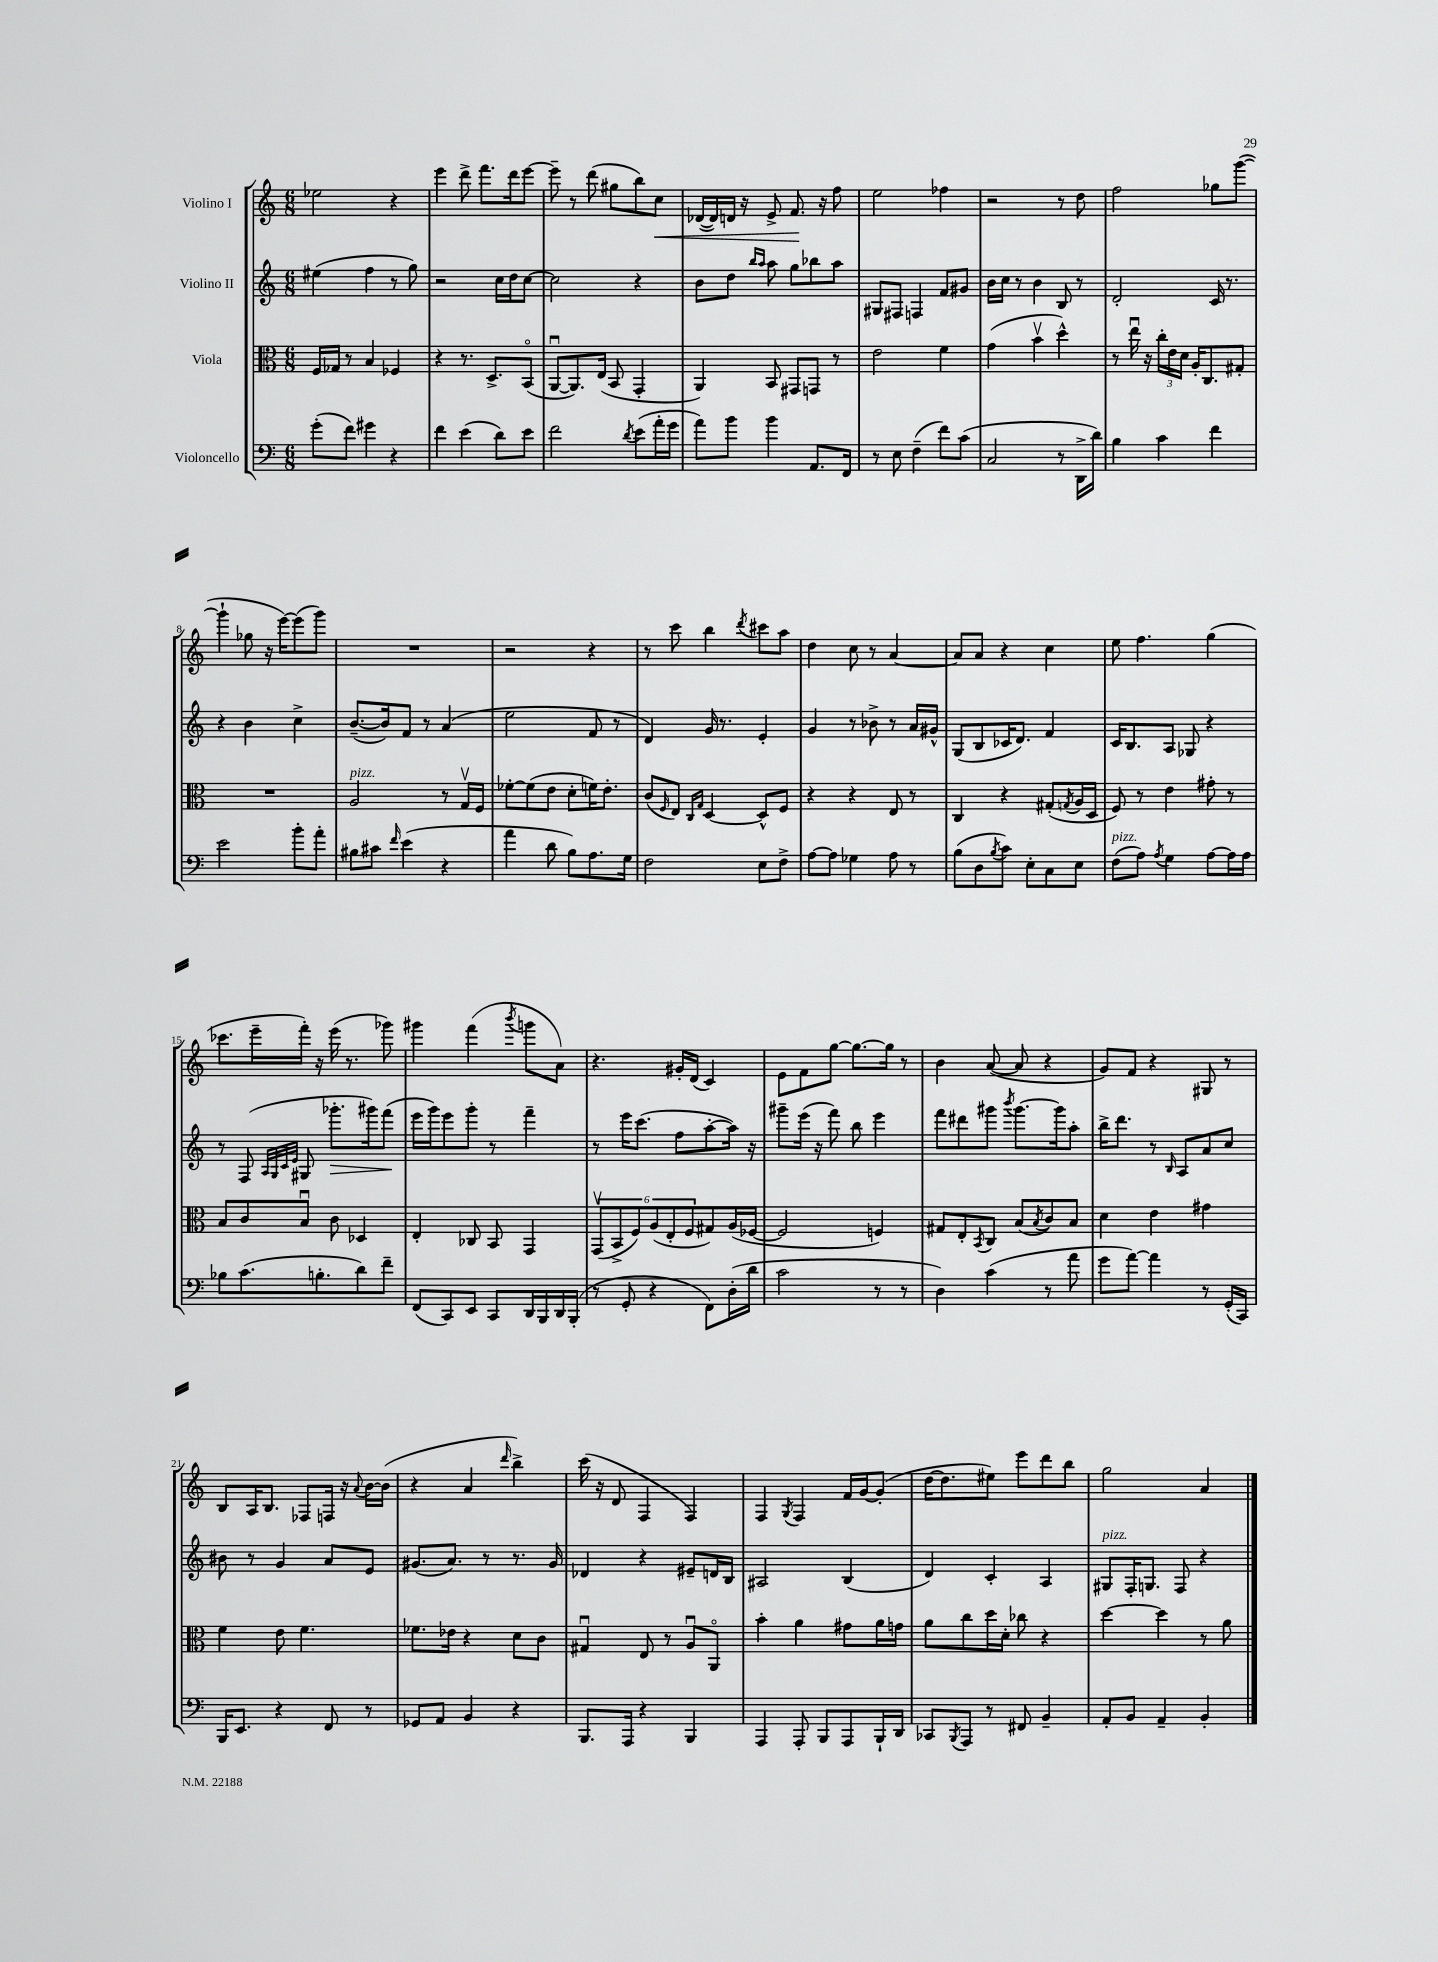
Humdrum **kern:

**kern	**kern	**kern	**dynam	**kern	**dynam
*part4	*part3	*part2	*part2	*part1	*part1
*staff4	*staff3	*staff2	*staff2	*staff1	*staff1
*I"Violoncello	*I"Viola	*I"Violino II	*	*I"Violino I	*
*clefF4	*clefC3	*clefG2	*	*clefG2	*
*k[]	*k[]	*k[]	*	*k[]	*
*M6/8	*M6/8	*M6/8	*	*M6/8	*
=1	=1	=1	=1	=1	=1
(8g'\L	16F/LL	(4ee#X\	.	2ee-X\	.
.	16G-X/JJ	.	.	.	.
8f\J)	8r	.	.	.	.
4g#X\	4B/	4ff\	.	.	.
4r	4F-X/	8r	.	4r	.
.	.	8gg\)	.	.	.
=2	=2	=2	=2	=2	=2
4f\	4r	2r	.	4eee\	.
(4e\	8.r	.	.	8ddd^\	.
.	.	.	.	8.fff\L	.
.	8.D^/L	.	.	.	.
8d\L)	.	16cc\LL	.	.	.
.	.	16dd\J	.	16ddd\k	.
8e\J	(8BB/J	[8cc\J	.	[8eee\J	.
=3	=3	=3	=3	=3	=3
2f\	[8AAu/L	2cc\]	.	8eee~\]	.
.	8.AA/])	.	.	8r	.
.	.	.	.	(8ddd\	.
.	(16E/Jk	.	.	.	.
.	8BB/	.	.	8gg#X\L	.
8qd/	.	.	.	.	.
(8e\L	4GG'/	4r	.	8bb\)	.
!	!	!	!	!	!LO:HP:b
16a'\L	.	.	.	8cc\J	<
16g\JJ	.	.	.	.	.
=4	=4	=4	=4	=4	=4
8a\L)	4AA/)	8b\L	.	([16d-X/LL	.
.	.	.	.	16d-/])	.
8b\J	.	8dd\J	.	16dn/JJ	.
.	.	.	.	16r	.
.	.	16qqbb/LL	.	.	.
.	.	16qqaa/JJ	.	.	.
4b\	8BB/	8aa\	.	8e^/	.
.	8GG#X/L	8gg\L	.	8.f/	.
8.AA/L	8GGn/J	8bb-X\	.	.	.
.	.	.	.	16r	[
.	8r	8aa\J	.	8ff\	.
16FF/Jk	.	.	.	.	.
=5	=5	=5	=5	=5	=5
8r	2e\	8G#X/L	.	2ee\	.
8E\	.	8F#X/J	.	.	.
(4F~\	.	4Fn/	.	.	.
8f\L)	4f\	8f/L	.	4ff-X\	.
(8c\J	.	8g#X/J	.	.	.
=6	=6	=6	=6	=6	=6
2C/	(4g\	16b\LL	.	2r	.
.	.	16cc\JJ	.	.	.
.	.	8r	.	.	.
.	4bv\	4b\	.	.	.
8r	4dd^^\)	8B/	.	8r	.
16DD^\LL	.	8r	.	8dd\	.
16d\JJ)	.	.	.	.	.
=7	=7	=7	=7	=7	=7
4B\	8r	2d'/	.	2ff\	.
.	16eeu\	.	.	.	.
.	16r	.	.	.	.
4c\	24cc'\LL	.	.	.	.
.	24e\	.	.	.	.
.	24d\JJ	.	.	.	.
.	16A'/KL	.	.	.	.
.	8.C/	.	.	.	.
4f\	.	16c/	.	8gg-X\L	.
.	.	8.r	.	.	.
.	8G#X'/J	.	.	([8ggg\J	.
!!LO:LB:g=z
=8	=8	=8	=8	=8	=8
2e\	2.r	4r	.	4ggg`\]	.
.	.	4b\	.	8gg-X\	.
.	.	.	.	16r	.
.	.	.	.	[16eee\KL)	.
8b'\L	.	4cc^\	.	(8eee\]	.
8a'\J	.	.	.	8ggg\J)	.
=9	=9	=9	=9	=9	=9
!	!LO:TX:a:i:t=pizz.	!	!	!	!
8B#X\L	2A/	([8.b~/L	.	2.r	.
8c#X\J	.	.	.	.	.
.	.	16b/k])	.	.	.
16qqf/	.	.	.	.	.
(4e\	.	8f/J	.	.	.
.	.	8r	.	.	.
4r	8r	(4a/	.	.	.
.	16Gv/LL	.	.	.	.
.	16F/JJ	.	.	.	.
=10	=10	=10	=10	=10	=10
4a\	[8f-X'\L	2ee\	.	2r	.
.	(8f-\]	.	.	.	.
8d\	8e\J	.	.	.	.
8B\L)	8d'\L	.	.	.	.
8.A\	16fn\K)	8f/	.	4r	.
.	8.e'\J	.	.	.	.
.	.	8r	.	.	.
16G\Jk	.	.	.	.	.
=11	=11	=11	=11	=11	=11
2F\	(8c/L	4d/)	.	8r	.
.	16qqF/	.	.	.	.
.	8E/J)	.	.	8ccc\	.
.	16qqC/LL	.	.	.	.
.	16qqG/JJ	.	.	.	.
.	[4D/	16g/	.	4bb\	.
.	.	8.r	.	.	.
.	.	.	.	8qddd/	.
8E\L	8D^^/L]	4e'/	.	8ccc#X\L	.
8F^\J	8F/J	.	.	8aa\J	.
=12	=12	=12	=12	=12	=12
[8A\L	4r	4g/	.	4dd\	.
8A\J]	.	.	.	.	.
4G-X\	4r	8r	.	8cc\	.
.	.	8b-X^\	.	8r	.
8A\	8E/	8r	.	[4a/	.
8r	8r	16a/LL	.	.	.
.	.	16g#X^^/JJ	.	.	.
=13	=13	=13	=13	=13	=13
(8B\L	4C/	(8G/L	.	8a/L]	.
8D\	.	8B/	.	8a/J	.
8qB/	.	.	.	.	.
8c\J)	4r	16c-X/K	.	4r	.
.	.	8.d/J)	.	.	.
8E'\L	.	.	.	.	.
8C\	(8G#X'/L	4f/	.	4cc\	.
.	8qGn/	.	.	.	.
8E\J	16A/L	.	.	.	.
.	16D/JJ	.	.	.	.
=14	=14	=14	=14	=14	=14
!LO:TX:a:i:t=pizz.	!	!	!	!	!
(8F\L	8F/)	16c/KL	.	8ee\	.
.	.	8.B/	.	.	.
8A\J)	8r	.	.	4.ff\	.
8qA/	.	.	.	.	.
4G\	4e\	8A/J	.	.	.
.	.	8G-X/	.	.	.
[8A\L	8g#X'\	4r	.	(4gg\	.
16A\L]	8r	.	.	.	.
16A\JJ	.	.	.	.	.
!!LO:LB:g=z
=15	=15	=15	=15	=15	=15
8B-X\L	8B/L	8r	.	8.ccc-X\L	.
(8.c\	8c/	(8F/	.	.	.
.	.	.	.	16eee~\L	.
.	.	32qqA/LLL	.	.	.
.	.	32qqG/	.	.	.
.	.	32qqc/	.	.	.
.	.	32qqe/JJJ	.	.	.
.	8Bu/J	8G#X/	.	16fff'\JJ)	.
8.Bn'\	.	.	.	16r	.
!	!	!	!LO:HP:b	!	!
.	8c\	8.ggg-X'\L	>	(16eee\	.
.	.	.	.	8.r	.
8d\)	4D-X/	.	.	.	.
.	.	16ggg#X\k)	.	.	.
8f~\J	.	(8fff\J	.	8ggg-X\)	.
.	.	.	]	.	.
=16	=16	=16	=16	=16	=16
(8FF/L	4E'/	16eee\LL	.	4ggg#X\	.
.	.	16ggg\J)	.	.	.
8CC/)	.	8eee\	.	.	.
8EE/J	8C-X/	8ggg'\J	.	(4fff\	.
8CC/L	8BB/	8r	.	.	.
.	.	.	.	8qbbb/	.
16DD/L	4GG/	4fff~\	.	8gggn\L	.
16BBB/	.	.	.	.	.
16DD/	.	.	.	8a\J)	.
(16BBB'/JJ	.	.	.	.	.
=17	=17	=17	=17	=17	=17
8r	(12GGv/L	8r	.	4.r	.
.	12BB^/	.	.	.	.
8GG'/	.	16eee\KL	.	.	.
.	12F/)	.	.	.	.
.	.	(8.ccc\J	.	.	.
4r	(12A/	.	.	.	.
.	12E'/	.	.	.	.
.	.	8ff\L	.	16g#X'/LL	.
.	12F/	.	.	.	.
.	.	.	.	(16d/JJ	.
8FF\L)	8G#X/)	[8aa'\	.	4c/)	.
(16D'\L	(16A/L	16aa\Jk])	.	.	.
16d\JJ	[16F-X/JJ	16r	.	.	.
=18	=18	=18	=18	=18	=18
2c\	2F-/]	8ggg#X~\L	.	8e\L	.
.	.	(16eee\Jk	.	8f\	.
.	.	16r	.	.	.
.	.	8fff\)	.	[8gg\J	.
.	.	8bb\	.	8.gg\L_	.
8r	4Fn/)	4eee\	.	.	.
.	.	.	.	16gg\Jk]	.
8r	.	.	.	8r	.
=19	=19	=19	=19	=19	=19
4D\)	8G#X/L	8fff\L	.	4b\	.
.	8E'/	8ddd#X\	.	.	.
.	8qBB/	.	.	.	.
(4c\	8C/J	8ggg#X\J	.	([8a/	.
.	.	8qbbb/	.	.	.
.	(8B/L	[8.ggg#\L	.	8a/]	.
.	8qB/	.	.	.	.
8r	8c/)	.	.	4r	.
.	.	16ggg#\k]	.	.	.
8a\	8B/J	8aa'\J	.	.	.
=20	=20	=20	=20	=20	=20
8g\L	4d\	16bb^\KL	.	8g/L)	.
.	.	8.ddd\J	.	.	.
[8a\J)	.	.	.	8f/J	.
4a\]	4e\	8r	.	4r	.
.	.	16qqB/	.	.	.
.	.	8A/L	.	.	.
8r	4g#X\	8a/	.	8G#X/	.
(16GG'/LL	.	8cc/J	.	8r	.
16CC/JJ)	.	.	.	.	.
!!LO:LB:g=z
=21	=21	=21	=21	=21	=21
16BBB/KL	4f\	8b#X\	.	8B/L	.
8.EE/J	.	.	.	.	.
.	.	8r	.	16A/K	.
.	.	.	.	8.B/J	.
4r	8e\	4g/	.	.	.
.	4.f\	.	.	8F-X/L	.
8FF/	.	8a/L	.	16Fn/Jk	.
.	.	.	.	16r	.
.	.	.	.	8qqa/	.
8r	.	8e/J	.	[16b\LL	.
.	.	.	.	(16b\JJ]	.
=22	=22	=22	=22	=22	=22
8GG-X/L	8.f-X\L	(8.g#X/L	.	4r	.
8AA/J	.	.	.	.	.
.	16e-X\Jk	8.a/J)	.	.	.
4BB/	4r	.	.	4a/	.
.	.	8r	.	.	.
.	.	.	.	16qqddd/	.
4r	8d\L	8.r	.	4bb^\)	.
.	8c\J	.	.	.	.
.	.	16g#/	.	.	.
=23	=23	=23	=23	=23	=23
8.BBB/L	4G#Xu/	4d-X/	.	(16ccc\	.
.	.	.	.	16r	.
.	.	.	.	8d/	.
16AAA/Jk	.	.	.	.	.
4r	8E/	4r	.	4F/	.
.	8r	.	.	.	.
4BBB/	8Au/L	8e#X~/L	.	4F/)	.
.	8AA/J	16dn/L	.	.	.
.	.	16B/JJ	.	.	.
=24	=24	=24	=24	=24	=24
4AAA/	4b'\	2A#X/	.	4F/	.
.	.	.	.	8qG/	.
8AAA'/	4a\	.	.	4F/	.
8BBB/L	.	.	.	.	.
8AAA/	8g#X\L	(4B/	.	16f/LL	.
.	.	.	.	[16g/J	.
16BBB`/L	16a\L	.	.	(8g'/J]	.
16DD/JJ	16gn\JJ	.	.	.	.
=25	=25	=25	=25	=25	=25
8CC-X/L	8a\L	4d/)	.	[16dd\KL	.
.	.	.	.	8.dd\]	.
8qBBB/	.	.	.	.	.
8AAA/J	8cc\	.	.	.	.
8r	16dd\L	4c'/	.	8ee#X\J)	.
.	16d'\JJ	.	.	.	.
8FF#X/	8cc-X\	.	.	8eee\L	.
4BB~/	4r	4A/	.	8ddd\	.
.	.	.	.	8bb\J	.
=26	=26	=26	=26	=26	=26
!	!	!LO:TX:a:i:t=pizz.	!	!	!
8AA'/L	[4dd\	8G#X/L	.	2gg\	.
8BB/J	.	16F'/K	.	.	.
.	.	8.Gn/J	.	.	.
4AA~/	4dd\]	.	.	.	.
.	.	8F/	.	.	.
4BB'/	8r	4r	.	4a/	.
.	8a\	.	.	.	.
==	==	==	==	==	==
*-	*-	*-	*-	*-	*-
